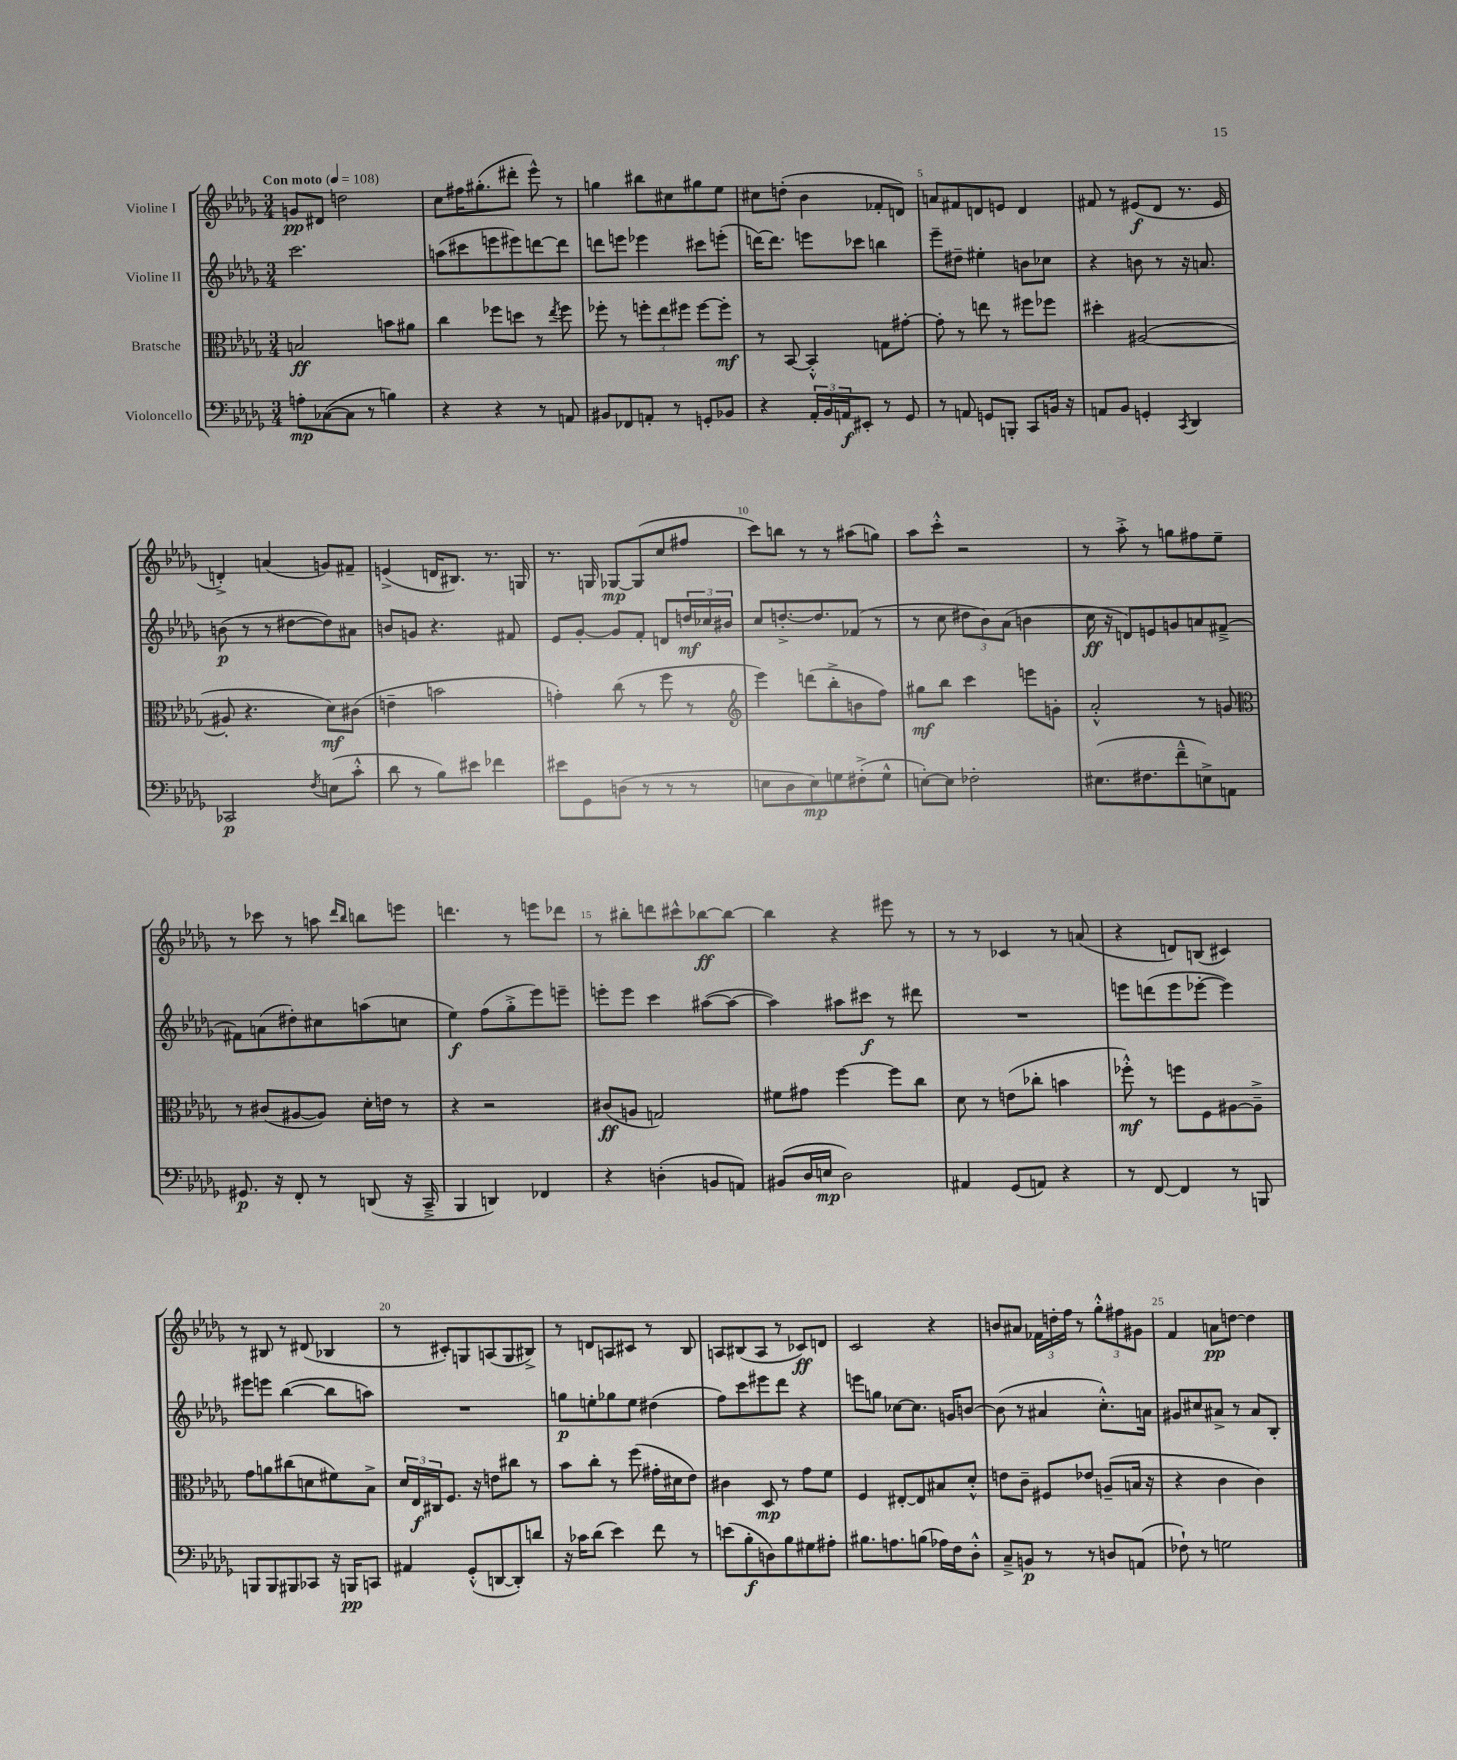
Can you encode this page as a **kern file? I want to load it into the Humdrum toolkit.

**kern	**kern	**kern	**kern
*staff4	*staff3	*staff2	*staff1
*clefF4	*clefC3	*clefG2	*clefG2
*k[b-e-a-d-g-]	*k[b-e-a-d-g-]	*k[b-e-a-d-g-]	*k[b-e-a-d-g-]
*M3/4	*M3/4	*M3/4	*M3/4
*MM108	*MM108	*MM108	*MM108
8A'	2B	2.ccc	8g
([8C-	.	.	8d#
8C-]	.	.	2dd
8r	.	.	.
4B)	8b	.	.
.	8a#	.	.
=	=	=	=
4r	4cc	(8aa	8cc
.	.	8ccc#	16ff#
.	.	.	(8.gg#'
4r	8ff-	8eee	.
.	8dd	8eee#)	8ddd#'
8r	8r	[8ddd	8eee-^^)
.	8qee-	.	.
8AA	8ff-	8ddd]	8r
=	=	=	=
8BB#	8ff-'	8ddd	4gg
8FF-	8r	8eee	.
8AA'	12ff'	4eee-	8bb#
.	12ee-	.	.
8r	.	.	8cc#
.	12ff#	.	.
8GG'	[8ff#	8ccc#	8gg#
8BB-	8ff#']	(8eee'	8ee-
=	=	=	=
4r	8r	[16ddd)	8cc#
.	.	8.ddd]	.
.	[8BB-	.	(8dd'
24AA-'	4BB-'^^]	8eee	4b-
24BB-	.	.	.
24AA	.	.	.
8EE#'	.	8ccc-	.
8r	8G	4bb	8f-'
8GG-	[8g#'	.	8d)
=	=	=	=
8r	8g#']	8eee-~	8a
8AA	8r	8dd#~	8f#
8GG	8ee	4ee#'	8d
8BBB'	8r	.	8e
8CC	8ff#	8b	4d
16BB	8ff-	8cc-	.
16r	.	.	.
=	=	=	=
8AA	4dd#'	4r	8f#
8BB-	.	.	8r
4GG'	([2A#	8b	(8e#
.	.	8r	8d-
8qCC	.	.	.
4DD-	.	16r	8.r
.	.	8.a	.
.	.	.	16e#
=	=	=	=
2CC-	8A#']	(8b	4d'^)
.	4.r	8r	.
.	.	8r	(4a
.	.	[8dd#	.
8qF	.	.	.
(8E	8d-)	8dd#])	8g)
8c'^^	(8c#	8a#	8f#~
=	=	=	=
8d-	4e~	8b	(4e^
8r	.	8g	.
8B-)	2b	4.r	16d
.	.	.	8.B#)
8e#	.	.	.
4f-	.	.	8.r
.	.	8f#	.
.	.	.	16G
=	=	=	=
8e#	4g')	8e-	8.r
8GG-	.	[8g-'	.
.	.	.	16G
(8D	(8cc	8g-]	[8G-
8r	8r	8f'	(8G-]
8r	8ff	8d	8cc
8r	8r	24dd	8ff#
.	.	24cc-	.
.	.	24b#	.
=	=	=	=
*	*clefG2	*	*
8E	4eee-)	8cc	8ccc)
8D-	.	[8.dd'^	8bb
8E)	(8ddd	.	8r
.	.	8.dd]	.
8G	8bb-'^	.	8r
(8F#'^	8b	(8f-	(8aa#
8G^^	8ff)	8r	8gg)
=	=	=	=
[8E')	8gg#	8r	8aa-
8E]	8bb-	8cc	8ccc'^^
2F-'	4ccc	12dd#	2r
.	.	12b-)	.
.	.	(12a-	.
.	8eee	4b	.
.	8g'	.	.
=	=	=	=
(8.E#	2a-'^^	16cc	8r
.	.	16r	.
.	.	8d)	8aa-'^
8.F#	.	.	.
.	.	8e	8r
8f~^^	.	8g	8gg
8E^)	8r	8a	8ff#
8AA	8g	[8f#~^	8ee-~
=	=	=	=
*	*clefC3	*	*
8.GG#	8r	8f#]	8r
.	(8c#	(8a	8ccc-
16r	.	.	.
8FF'	[8A#	8dd#')	8r
8r	8A#])	8cc#	8aa
.	.	.	16qqddd-
.	.	.	16qqbb-
(8DD	16d-'	(8aa	8bb
.	16e	.	.
16r	8r	8cc	8eee
16CC~^	.	.	.
=	=	=	=
4BBB-	4r	4ee-)	4.ddd
4DD)	2r	(8ff	.
.	.	8gg-'^	8r
4FF-	.	8eee-)	8eee
.	.	8eee~	8ddd-
=	=	=	=
4r	(8c#	8eee'	8r
.	8A	8eee	8bb#'
(4D'	2G)	4ccc	8ddd
.	.	.	8ccc#^^
8BB	.	([8aa#	[8bb-
8AA)	.	8aa#_	8bb-_
=	=	=	=
(8BB#	8f#	4aa#])	4bb-]
16D-	8g#	.	.
16E	.	.	.
2D-)	[4ff	8aa#	4r
.	.	8ccc#	.
.	8ff]	8r	8eee#
.	8cc	8ddd#	8r
=	=	=	=
4AA#	8d-	2.r	8r
.	8r	.	8r
(8GG-	(8e	.	4c-
8AA)	8cc-'	.	.
4r	4b	.	8r
.	.	.	(8a
=	=	=	=
8r	8ff-'^^)	8eee	4r
[8FF	8r	(8ddd	.
4FF]	8ff	8eee	8d)
.	8F	[8eee-'	(8B
8r	[8A#	4eee-])	4c#)
8BBB	8A#~^]	.	.
=	=	=	=
8BBB	8g-	8eee#	8r
8BBB	8a	8eee	8B#
8BBB#	(8cc#	([4bb-	8r
8CC-	8d	.	(8d#
16r	8f#)	8bb-]	4B-
16BBB	.	.	.
8CC	8B-^	8aa)	.
=	=	=	=
4AA#	24d-	2.r	8r
.	24E-	.	.
.	24C#	.	.
.	8.F	.	8c#')
(8GG-'^^	.	.	8G
.	16r	.	.
[8DD	8e	.	(8A
8DD'])	8cc#	.	8G
8d	8r	.	8B#^)
=	=	=	=
16r	8b-	8gg	8r
16c-	.	.	.
(8d-	8cc'	8ee'	8d
4e-)	8r	8gg-	8A
.	(8ff	8ee	8c#
8f	16g#'	(4dd#	8r
.	16d#	.	.
8r	8e-)	.	8B-
=	=	=	=
(8e	4c#	8ff)	8A
8B-'	.	8ccc	(8B#
8D)	8D-	8eee#	8A
8B-	8r	8ddd-	8r
8G#	8g-	4r	8c-)
8A#'	8f	.	8d
=	=	=	=
8.B#	4F	8eee	2c
.	.	8gg	.
8.A	.	.	.
.	[8E#'	[8cc-	.
(8B	8E#]	8.cc-]	.
16A-)	8B#	.	4r
16F	.	16g	.
8D-'^^	8d-'^^	[8b	.
=	=	=	=
8C~^	8e	(8b]	8b
8BB	8c~	8r	8a#
8r	8F#	4a#	24f-
.	.	.	24dd'
.	.	.	24ff
8r	8e-	.	8r
8D	(8A~	8.cc'^^)	12gg-'^^
.	.	.	12ff#
(8AA	16B	.	.
.	.	.	12g#
.	16r	16a	.
=	=	=	=
8F-`)	4r	8g#	4f
8r	.	8cc#	.
2G	4c	8a#^	8a
.	.	8r	[8dd
.	4c)	8a#	4dd]
.	.	8B-'	.
==	==	==	==
*-	*-	*-	*-
